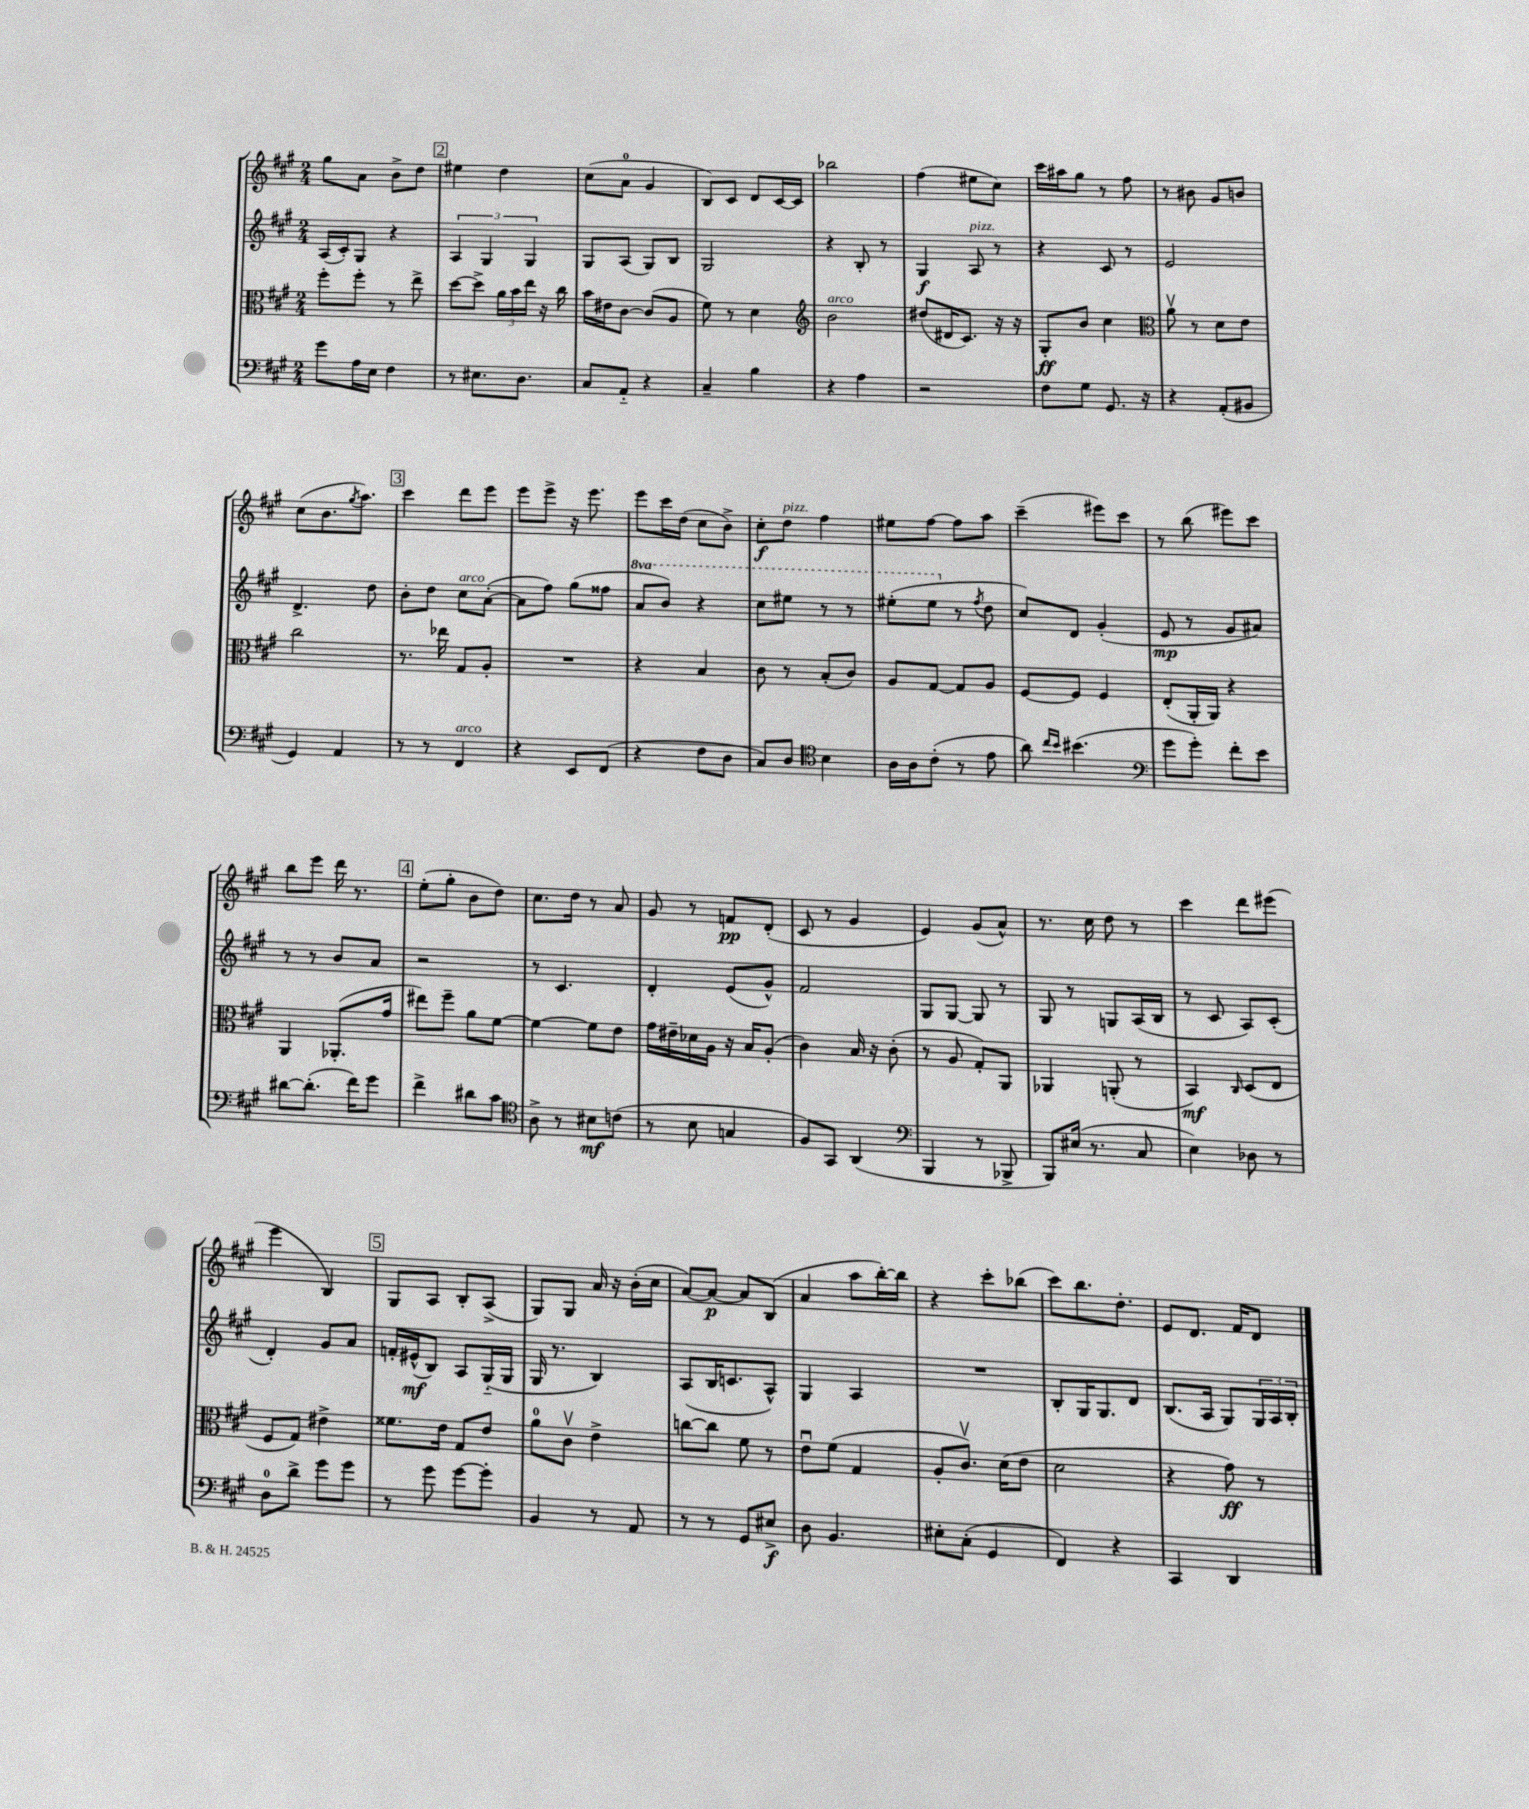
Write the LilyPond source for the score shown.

<<
\new StaffGroup <<
\new Staff = "s0" {
    \clef treble \key a \major \numericTimeSignature \time 2/4
    gis''8 a'8 b'8-> d''8 |
    \mark \markup { \box "2" } eis''4 d''4 |
    cis''8( a'8-0 gis'4 |
    b8) cis'8 d'8 cis'16~ cis'16 |
    bes''2 |
    fis''4( eis''8 cis''8) |
    cis'''16 ais''16 gis''8 r8 fis''8 |
    r8 bis'8 gis'8 b'8 |
    cis''8( b'8. \acciaccatura { gis''8 } a''8.) |
    \mark \markup { \box "3" } cis'''4 d'''8 e'''8 |
    e'''8 e'''8-> r16 e'''8. |
    e'''8 cis'''16 d''16( cis''8 b'8->) |
    cis''8-.\f d''8^\markup { \italic "pizz." } fis''4 |
    eis''8 fis''8~ fis''8 a''8 |
    cis'''4--( eis'''8) cis'''8 |
    r8 b''8( eis'''8) cis'''8 |
    b''8 e'''8 d'''16 r8. |
    \mark \markup { \box "4" } e''8-.( gis''8-. b'8 d''8) |
    cis''8. d''16 r8 a'8 |
    gis'8 r8 f'8\pp d'8-.( |
    cis'8 r8 gis'4 |
    e'4) gis'8( a'8-^) |
    r8. cis''16 d''8 r8 |
    cis'''4 d'''8 eis'''8( |
    e'''4 b4) |
    \mark \markup { \box "5" } gis8 a8 b8-. a8->( |
    gis8) gis8 a'16 r16 b'16-.( cis''16 |
    a'8~) a'8~\p a'8 b8( |
    a'4 a''8 b''16~-.) b''16 |
    r4 cis'''8-. bes''8( |
    cis'''8) b''8. d''8.-. |
    e'8 d'8. fis'16 d'8 \bar "|." |
}
\new Staff = "s1" {
    \clef treble \key a \major \numericTimeSignature \time 2/4 \set Staff.ottavationMarkups = #ottavation-simple-ordinals
    a16( cis'16-.) gis8 r4 |
    \mark \markup { \box "2" } \tuplet 3/2 { a4 gis4 gis4 } |
    gis8 a8( gis8) b8 |
    gis2 |
    r4 b8-. r8 |
    gis4\f a8^\markup { \italic "pizz." } r8 |
    r4 cis'8 r8 |
    e'2 |
    d'4.-> d''8 |
    \mark \markup { \box "3" } b'8-. d''8 cis''8^\markup { \italic "arco" } a'8~-.( |
    a'8 fis''8) gis''8( fisis''8 |
    \ottava #1 a''8 b''8) r4 |
    cis'''8 eis'''8 r8 r8 |
    eis'''8-.( eis'''8 \ottava #0 r8 \acciaccatura { fis''8 } d''8 |
    cis''8) d'8 gis'4-.( |
    e'8\mp r8 gis'8 ais'8) |
    r8 r8 b'8 a'8 |
    \mark \markup { \box "4" } r2 |
    r8 cis'4. |
    d'4-. e'8( gis'8-^) |
    fis'2 |
    gis8 gis8~ gis8 r8 |
    gis8 r8 g8 a16( b16 |
    r8 cis'8 a8) cis'8-.( |
    d'4-.) gis'8 a'8 |
    \mark \markup { \box "5" } f'16-. eis'16-^\mf( b8) a8 gis16-_( gis16 |
    gis16 r8. b4) |
    a8( b16 c'8. a8-^) |
    gis4 a4 |
    R2 |
    b8-. gis16 gis8. d'8 |
    b8.( a16 gis8) \tuplet 3/2 { gis16 a16 b16-. } \bar "|." |
}
\new Staff = "s2" {
    \clef alto \key a \major \numericTimeSignature \time 2/4
    fis''8-. fis''8-. r8 e''8-> |
    \mark \markup { \box "2" } d''8~ d''8-> \tuplet 3/2 { a'16 b'16 e''16 } r16 cis''16 |
    b'16 eis'16 cis'8~ cis'8( a8 |
    fis'8) r8 d'4 |
    \clef treble b'2^\markup { \italic "arco" } |
    dis''8( dis'16 cis'8.) r16 r16 |
    gis8-.\ff b'8 cis''4 |
    \clef alto a'8\upbow r8 d'8 e'8 |
    cis''2 |
    \mark \markup { \box "3" } r8. ees''16 gis8 a8-. |
    R2 |
    r4 b4 |
    cis'8 r8 b8-.( cis'8) |
    a8 gis8~ gis8 a8 |
    fis8~ fis8 fis4 |
    e8-.( a,16-. a,16) r4 |
    a,4 aes,8.-.( gis'16 |
    \mark \markup { \box "4" } eis''8) fis''8-- a'8 fis'8~ |
    fis'4~ fis'8 e'8 |
    gis'16 eis'16-- des'16 a16 r16 b16 a8-.( |
    cis'4) b16 r16 cis'8-.( |
    r8 a8 gis8-.) a,8 |
    aes,4 a,8-.( r8 |
    b,4\mf) \grace { cis16 } d8( e8 |
    fis8 gis8) eis'4-> |
    \mark \markup { \box "5" } fisis'8. e'16 gis8 e'8 |
    a'8-0 cis'8\upbow e'4-> |
    c''8~ c''8 fis'8 r8 |
    e'8\downbow fis'8( gis4 |
    a8-. cis'8.\upbow) d'16( e'8 |
    d'2 |
    r4 gis'8\ff) r8 \bar "|." |
}
\new Staff = "s3" {
    \clef bass \key a \major \numericTimeSignature \time 2/4
    gis'8 a16 e16 fis4 |
    \mark \markup { \box "2" } r8 eis8. d8. |
    cis8 a,8-_ r4 |
    cis4-- b4 |
    r4 a4 |
    r2 |
    fis8 gis8 gis,8. r16 |
    r4 a,8-.( bis,8 |
    gis,4) a,4 |
    \mark \markup { \box "3" } r8 r8 fis,4^\markup { \italic "arco" } |
    r4 e,8 fis,8( |
    r4 fis8 d8 |
    cis8) d8 \clef tenor b4 |
    a16 a16 cis'8-.( r8 e'8 |
    a'8) \grace { cis''16 b'16 } bis'4.( |
    \clef bass gis'8 gis'8-.) fis'8-. e'8 |
    dis'8~ dis'8.-.( fis'16) gis'8 |
    \mark \markup { \box "4" } fis'4-> dis'8 cis'8 |
    \clef tenor a8-> r8 bis8\mf c'8( |
    r8 b8 g4 |
    fis8) gis,8 a,4( |
    \clef bass b,,4 r8 bes,,8-> |
    b,,8) eis16( r8. cis8 |
    e4) des8 r8 |
    d8-0 d'8-> gis'8 gis'8 |
    \mark \markup { \box "5" } r8 gis'8 gis'8~ gis'8-. |
    b,4 r8 a,8 |
    r8 r8 gis,8 eis8->\f |
    d8 b,4. |
    eis8-. cis8-.( gis,4 |
    fis,4) r4 |
    cis,4 d,4 \bar "|." |
}
>>
>>
\layout { \context { \Score \remove "Bar_number_engraver" } }
